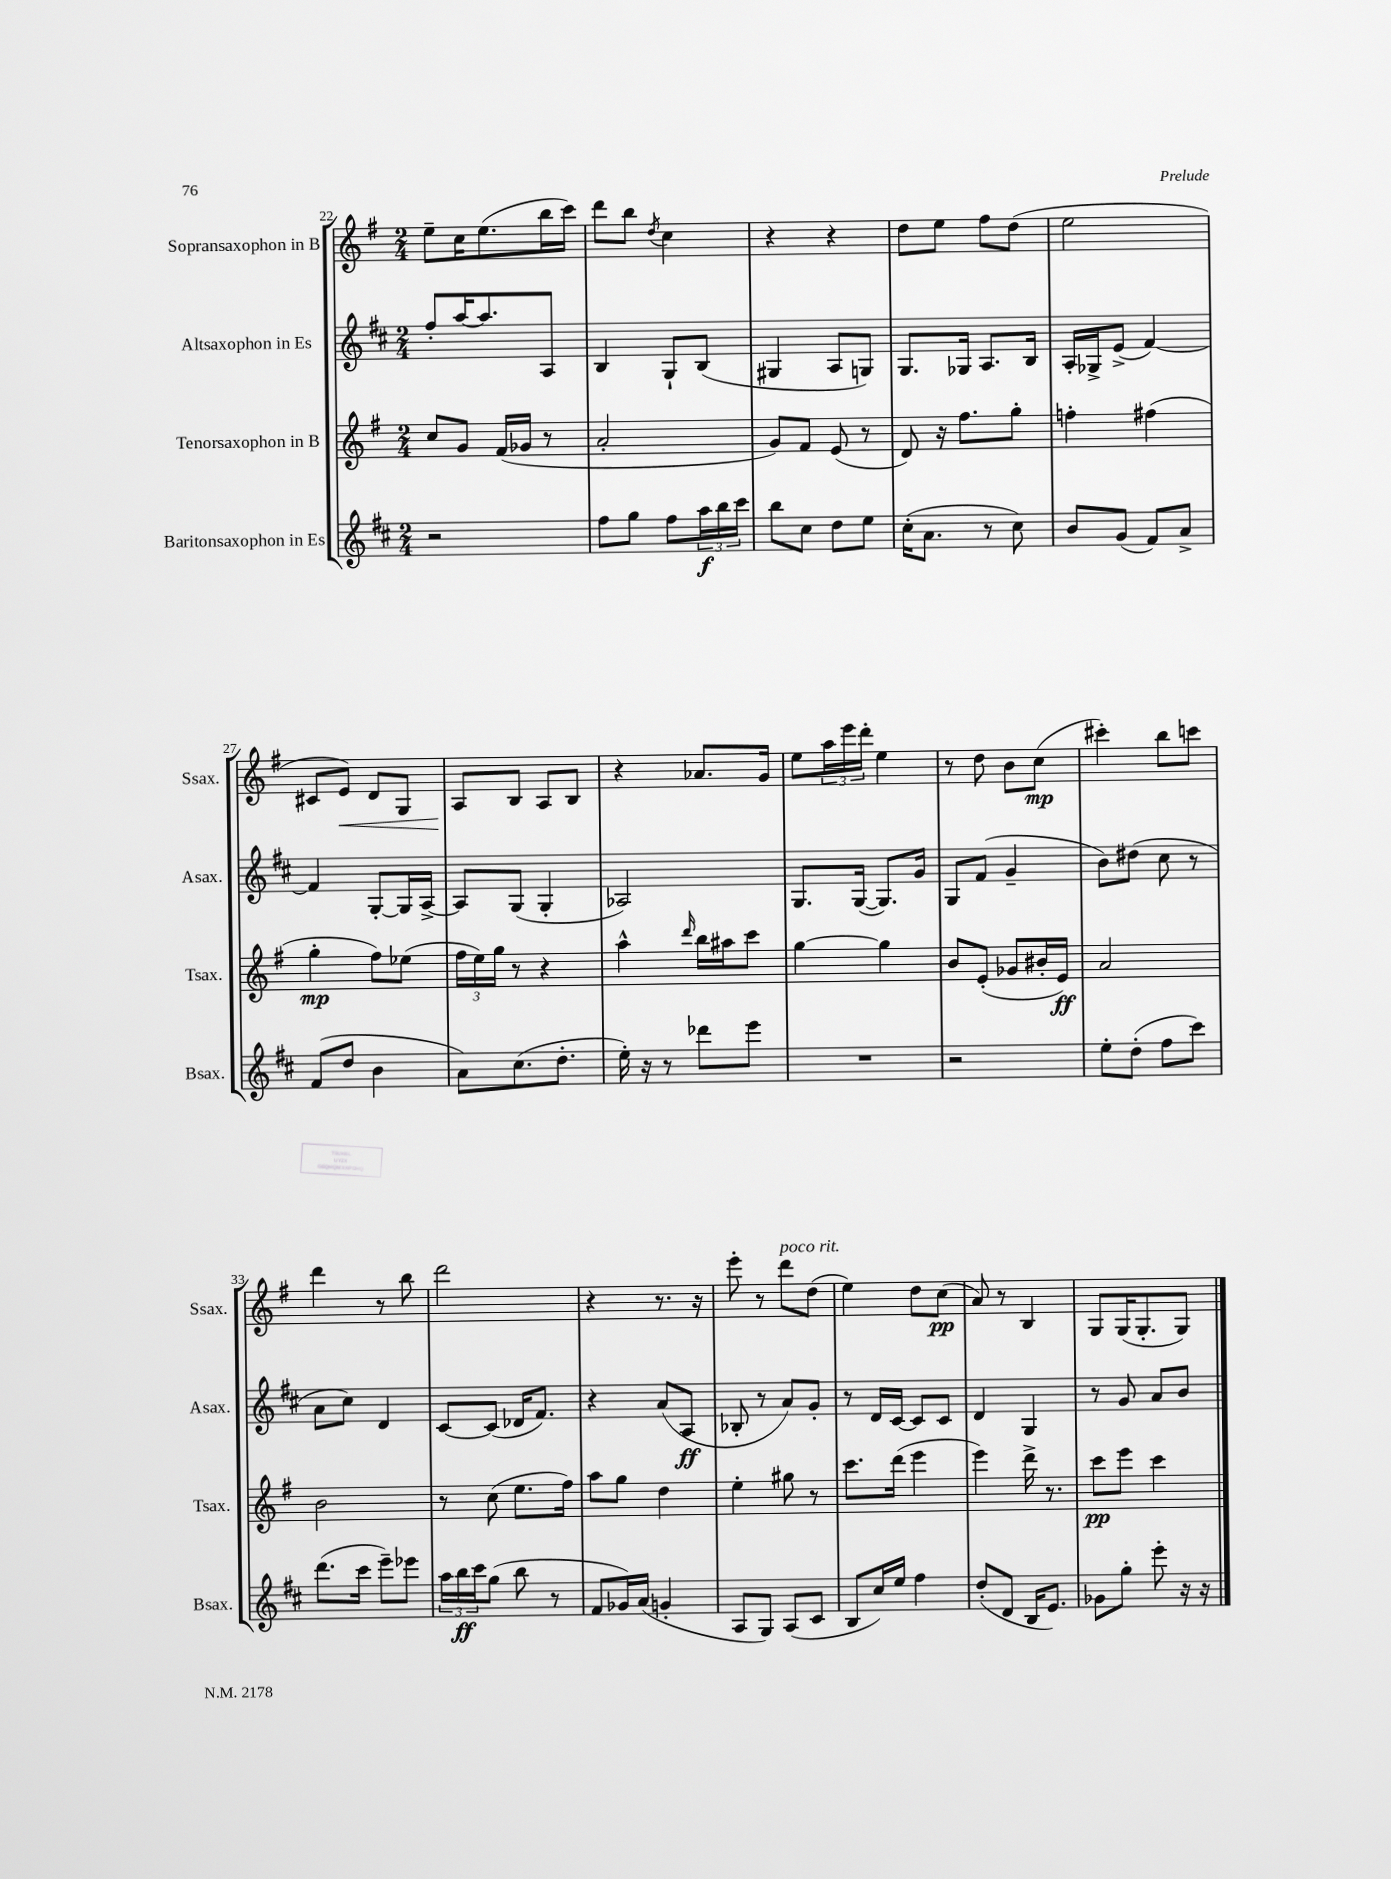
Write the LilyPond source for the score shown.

<<
\new StaffGroup <<
\new Staff = "s0" \with { instrumentName = "Sopransaxophon in B" shortInstrumentName = "Ssax." } {
    \clef treble \key g \major \numericTimeSignature \time 2/4
    e''8-- c''16 e''8.( b''16 c'''16) |
    d'''8 b''8 \acciaccatura { d''8 } c''4 |
    r4 r4 |
    d''8 e''8 fis''8 d''8( |
    e''2 |
    cis'8 e'8\<) d'8 g8 |
    a8\! b8 a8 b8 |
    r4 aes'8. g'16 |
    e''8 \tuplet 3/2 { a''16 e'''16 d'''16-. } e''4 |
    r8 d''8 b'8 c''8\mp( |
    cis'''4-.) b''8 c'''8 |
    d'''4 r8 b''8 |
    d'''2 |
    r4 r8. r16 |
    e'''8-. r8 d'''8^\markup { \italic "poco rit." } d''8( |
    e''4) d''8 c''8\pp( |
    a'8) r8 b4 |
    g8 g16( g8.-. g8) \bar "|." |
}
\new Staff = "s1" \with { instrumentName = "Altsaxophon in Es" shortInstrumentName = "Asax." } {
    \clef treble \key d \major \numericTimeSignature \time 2/4
    fis''8-. a''16~ a''8. a8 |
    b4 g8-! b8( |
    gis4 a8 g8) |
    g8. ges16 a8. b16 |
    a16-. ges16-> e'8->( fis'4~) |
    fis'4 g8~-. g16 a16~-> |
    a8 g8( g4-. |
    aes2) |
    g8. g16~( g8.) g'16 |
    g8 fis'8( g'4-- |
    b'8) dis''8( cis''8 r8 |
    a'8 cis''8) d'4 |
    cis'8~ cis'8( des'16 fis'8.) |
    r4 a'8( a8\ff |
    bes8-. r8 a'8) g'8-. |
    r8 d'16 cis'16~ cis'8 cis'8 |
    d'4 g4 |
    r8 g'8 a'8 b'8 \bar "|." |
}
\new Staff = "s2" \with { instrumentName = "Tenorsaxophon in B" shortInstrumentName = "Tsax." } {
    \clef treble \key g \major \numericTimeSignature \time 2/4
    c''8 g'8 fis'16( ges'16 r8 |
    a'2-. |
    g'8) fis'8 e'8( r8 |
    d'8) r16 fis''8. g''8-. |
    f''4-. fis''4( |
    g''4-.\mp fis''8) ees''8( |
    \tuplet 3/2 { fis''16 e''16) g''16 } r8 r4 |
    a''4-^ \grace { d'''16 } b''16 ais''16 c'''8 |
    g''4~ g''4 |
    b'8 e'8-.( ges'8 bis'16-. e'16\ff) |
    a'2 |
    b'2 |
    r8 c''8( e''8. fis''16) |
    a''8 g''8 d''4 |
    e''4-. gis''8 r8 |
    c'''8. d'''16( e'''4 |
    e'''4) d'''16-> r8. |
    c'''8\pp e'''8 c'''4 \bar "|." |
}
\new Staff = "s3" \with { instrumentName = "Baritonsaxophon in Es" shortInstrumentName = "Bsax." } {
    \clef treble \key d \major \numericTimeSignature \time 2/4
    r2 |
    fis''8 g''8 fis''8 \tuplet 3/2 { a''16\f b''16 cis'''16 } |
    b''8 cis''8 d''8 e''8 |
    cis''16-.( a'8. r8 cis''8) |
    b'8 g'8( fis'8) a'8-> |
    fis'8( d''8 b'4 |
    a'8) cis''8.( d''8.-. |
    e''16-.) r16 r8 des'''8 e'''8 |
    R2 |
    r2 |
    e''8-. d''8-.( fis''8 cis'''8) |
    d'''8.( cis'''16 e'''8--) ees'''8 |
    \tuplet 3/2 { a''16 b''16\ff cis'''16 } g''8( b''8 r8 |
    fis'8 ges'16) a'16( g'4-. |
    a8 g8) a8( cis'8 |
    b8 cis''16) e''16 fis''4 |
    d''8-.( d'8 b16 e'8.) |
    ges'8 g''8-. e'''8-. r16 r16 \bar "|." |
}
>>
>>
\layout { \context { \Score currentBarNumber = #22 } }
